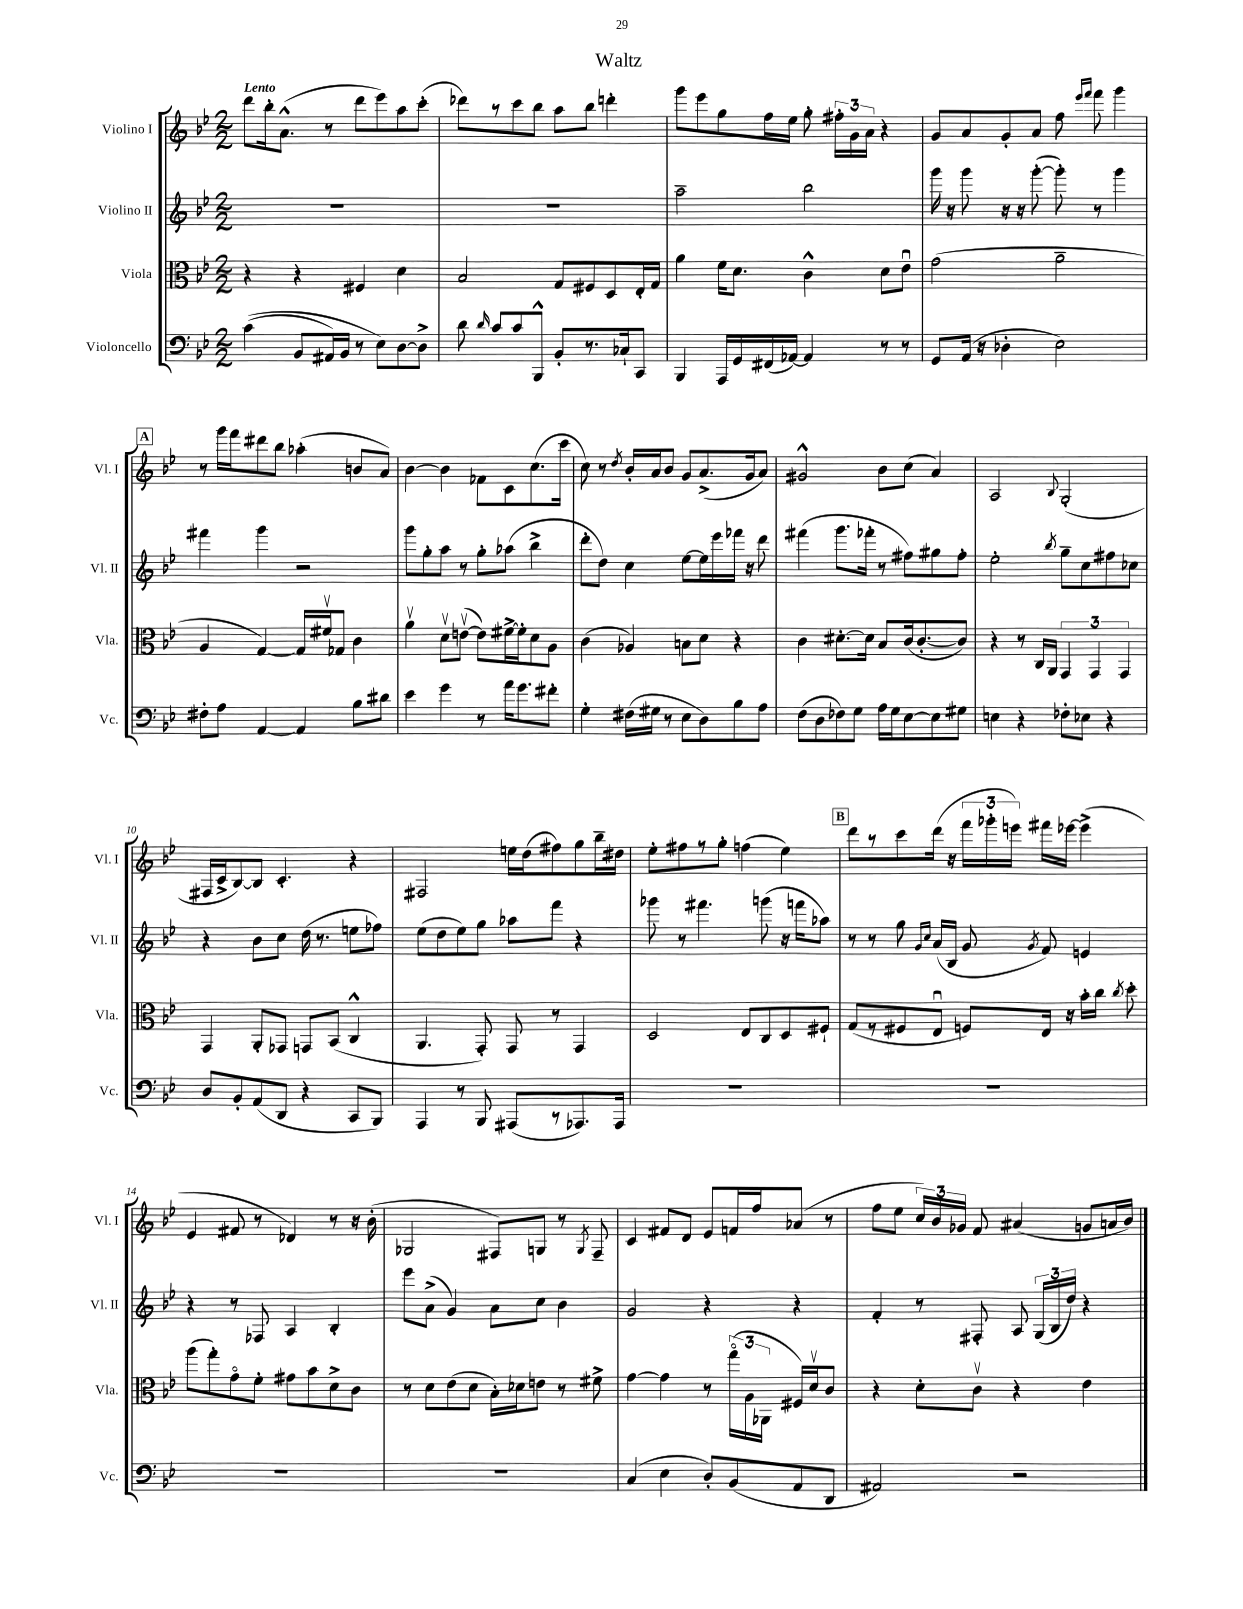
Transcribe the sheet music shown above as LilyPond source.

\header { title = "Waltz" }
<<
\new StaffGroup <<
\new Staff = "s0" \with { instrumentName = "Violino I" shortInstrumentName = "Vl. I" } {
    \clef treble \key bes \major \numericTimeSignature \time 2/2 \tempo "Lento"
    \autoBeamOff d'''8[ bes''16-. a'8.]-^( r8 d'''8[ ees'''8) a''8 c'''8]-.( |
    des'''8[) r8 c'''8 bes''8] a''8[ bes''8] d'''4-. |
    g'''8[ ees'''8 g''8 f''16 ees''16] g''8-. \tuplet 3/2 { fis''16[-. g'16 a'16] } r4 |
    g'8[ a'8 g'8-. a'8] f''8 \grace { ees'''16[ f'''16] } f'''8 g'''4 |
    \mark \markup { \box "A" } r8 g'''16[ f'''16 dis'''8 bes''8] aes''4-.( b'8[ a'8]) |
    bes'4~ bes'4 fes'8[ c'8 c''8.( c'''16] |
    c''8) r8 \acciaccatura { d''8 } bes'16[-. a'16 bes'8] g'8[ a'8.->( g'16 a'8]) |
    gis'2-^ bes'8[ c''8]( a'4) |
    a2 \appoggiatura { bes8 } g2-.( |
    fis16[ c'16-> bes8~) bes8] c'4.-. r4 |
    fis2 e''16[ d''16( fis''8) g''8 bes''16-- dis''16] |
    ees''8[-. fis''8 r8 g''8]-. f''4( ees''4) |
    \mark \markup { \box "B" } d'''8[ r8 c'''8 d'''16]( r16 \tuplet 3/2 { f'''16[ ges'''16-. e'''16]) } fis'''16[ ees'''16]~ ees'''4->( |
    ees'4 fis'8 r8 des'4) r8 r16 bes'16-.( |
    ges2 fis8[) g8] r8 \acciaccatura { g8 } fis8-- |
    c'4 fis'8[ d'8] ees'8[ f'16 f''16 aes'8]( r8 |
    f''8[ ees''8] \tuplet 3/2 { c''16[) bes'16 ges'16] } f'8 ais'4( g'8[ a'16 bes'16]) \bar "|." |
}
\new Staff = "s1" \with { instrumentName = "Violino II" shortInstrumentName = "Vl. II" } {
    \clef treble \key bes \major \numericTimeSignature \time 2/2
    \autoBeamOff R1 |
    R1 |
    a''2-- bes''2 |
    g'''16 r16 g'''8 r16 r16 g'''8~-.( g'''8-.) r8 g'''4 |
    \mark \markup { \box "A" } fis'''4 g'''4 r2 |
    g'''8[ g''8-. a''8] r8 g''8[-. aes''8]( bes''4-> |
    d'''8[-. d''8]) c''4 ees''8[~ ees''16 ees'''16 fes'''16] r16 d'''8 |
    fis'''4( g'''8.[ fes'''16]-. r8 fis''8[) gis''8 fis''8]-. |
    ees''2-. \acciaccatura { bes''8 } g''8[-- c''8 fis''8 ces''8] |
    r4 bes'8[ c''8] d''16( r8. e''8[ fes''8]) |
    ees''8[( d''8 ees''8) g''8] aes''8[ f'''8] r4 |
    ges'''8 r8 fis'''4. g'''8( r16 f'''16[ aes''8]) |
    \mark \markup { \box "B" } r8 r8 g''8 \grace { g'16[ c''16] } a'16[( bes16] g'8 \acciaccatura { g'8 } f'8) e'4 |
    r4 r8 fes8 a4 bes4-. |
    ees'''8[ a'8]->( g'4) a'8[ c''8] bes'4 |
    g'2 r4 r4 |
    f'4-. r8 fis8-. a8 \tuplet 3/2 { g16[( bes16 d''16]) } r4 \bar "|." |
}
\new Staff = "s2" \with { instrumentName = "Viola" shortInstrumentName = "Vla." } {
    \clef alto \key bes \major \numericTimeSignature \time 2/2
    \autoBeamOff r4 r4 fis4 d'4 |
    bes2 g8[ fis8 d8 ees16-. g16] |
    a'4 f'16[ d'8.] c'4-^ d'8[ ees'8]\downbow |
    g'2( a'2-- |
    \mark \markup { \box "A" } a4 g4~) g16[ fis'16\upbow ges8] c'4 |
    a'4\upbow d'8[\upbow e'8]~\upbow( e'8[) fis'16~-> fis'16-. d'8 a8] |
    c'4( aes4) b8[ d'8] r4 |
    c'4 dis'8.[~-. dis'16] bes8[ c'16( c'8.~-. c'8]) |
    r4 r8 c16[ a,16] \tuplet 3/2 { g,4 g,4 g,4 } |
    g,4 a,8[-. ges,8] g,8[ bes,8]( c4-^ |
    a,4. g,8-.) g,8 r8 g,4 |
    d2 ees8[ c8 d8 fis8]-! |
    \mark \markup { \box "B" } g8[( r8 fis8 ees8]\downbow f8[) ees16] r16 bes'16[-. c''16] \acciaccatura { c''8 } d''8-. |
    a''8[( g''8-.) g'8\flageolet f'8]-. gis'8[ bes'8 d'8-> c'8] |
    r8 d'8[ ees'8( d'8] bes16[-.) des'16 e'8] r8 fis'8-> |
    g'4~ g'4 r8 \tuplet 3/2 { g''16[\flageolet( a16 aes,16] } fis16[) d'16\upbow c'8] |
    r4 d'8[-. c'8]\upbow r4 ees'4 \bar "|." |
}
\new Staff = "s3" \with { instrumentName = "Violoncello" shortInstrumentName = "Vc." } {
    \clef bass \key bes \major \numericTimeSignature \time 2/2
    \autoBeamOff c'4(\( bes,8[ ais,16) bes,16] r8 ees8[\) d8~ d8]-> |
    d'8 \grace { d'16 } c'8[ c'8 bes,,8]-^ bes,8[-. r8. ces16-! c,8] |
    bes,,4 a,,16[ g,16 fis,16( aes,16]~) aes,4 r8 r8 |
    g,8[ a,16]( r16 des4-. ees2) |
    \mark \markup { \box "A" } fis8[-. a8] a,4~ a,4 bes8[ dis'8] |
    ees'4 g'4 r8 a'16[ g'8. fis'8]-. |
    g4-. fis16[( gis16] r8 ees8[ d8) bes8 a8] |
    f8[( d8 fes8) g8] a16[ g16 ees8~ ees8 gis8] |
    e4 r4 fes8[-. ees8] r4 |
    d8[ bes,8-. a,8( d,8] r4 c,8[ bes,,8]) |
    a,,4 r8 bes,,8 ais,,8[( r8 aes,,8.) aes,,16] |
    R1 |
    \mark \markup { \box "B" } R1 |
    R1 |
    R1 |
    c4( ees4 d8[-.) bes,8( a,8 d,8] |
    ais,2) r2 \bar "|." |
}
>>
>>
